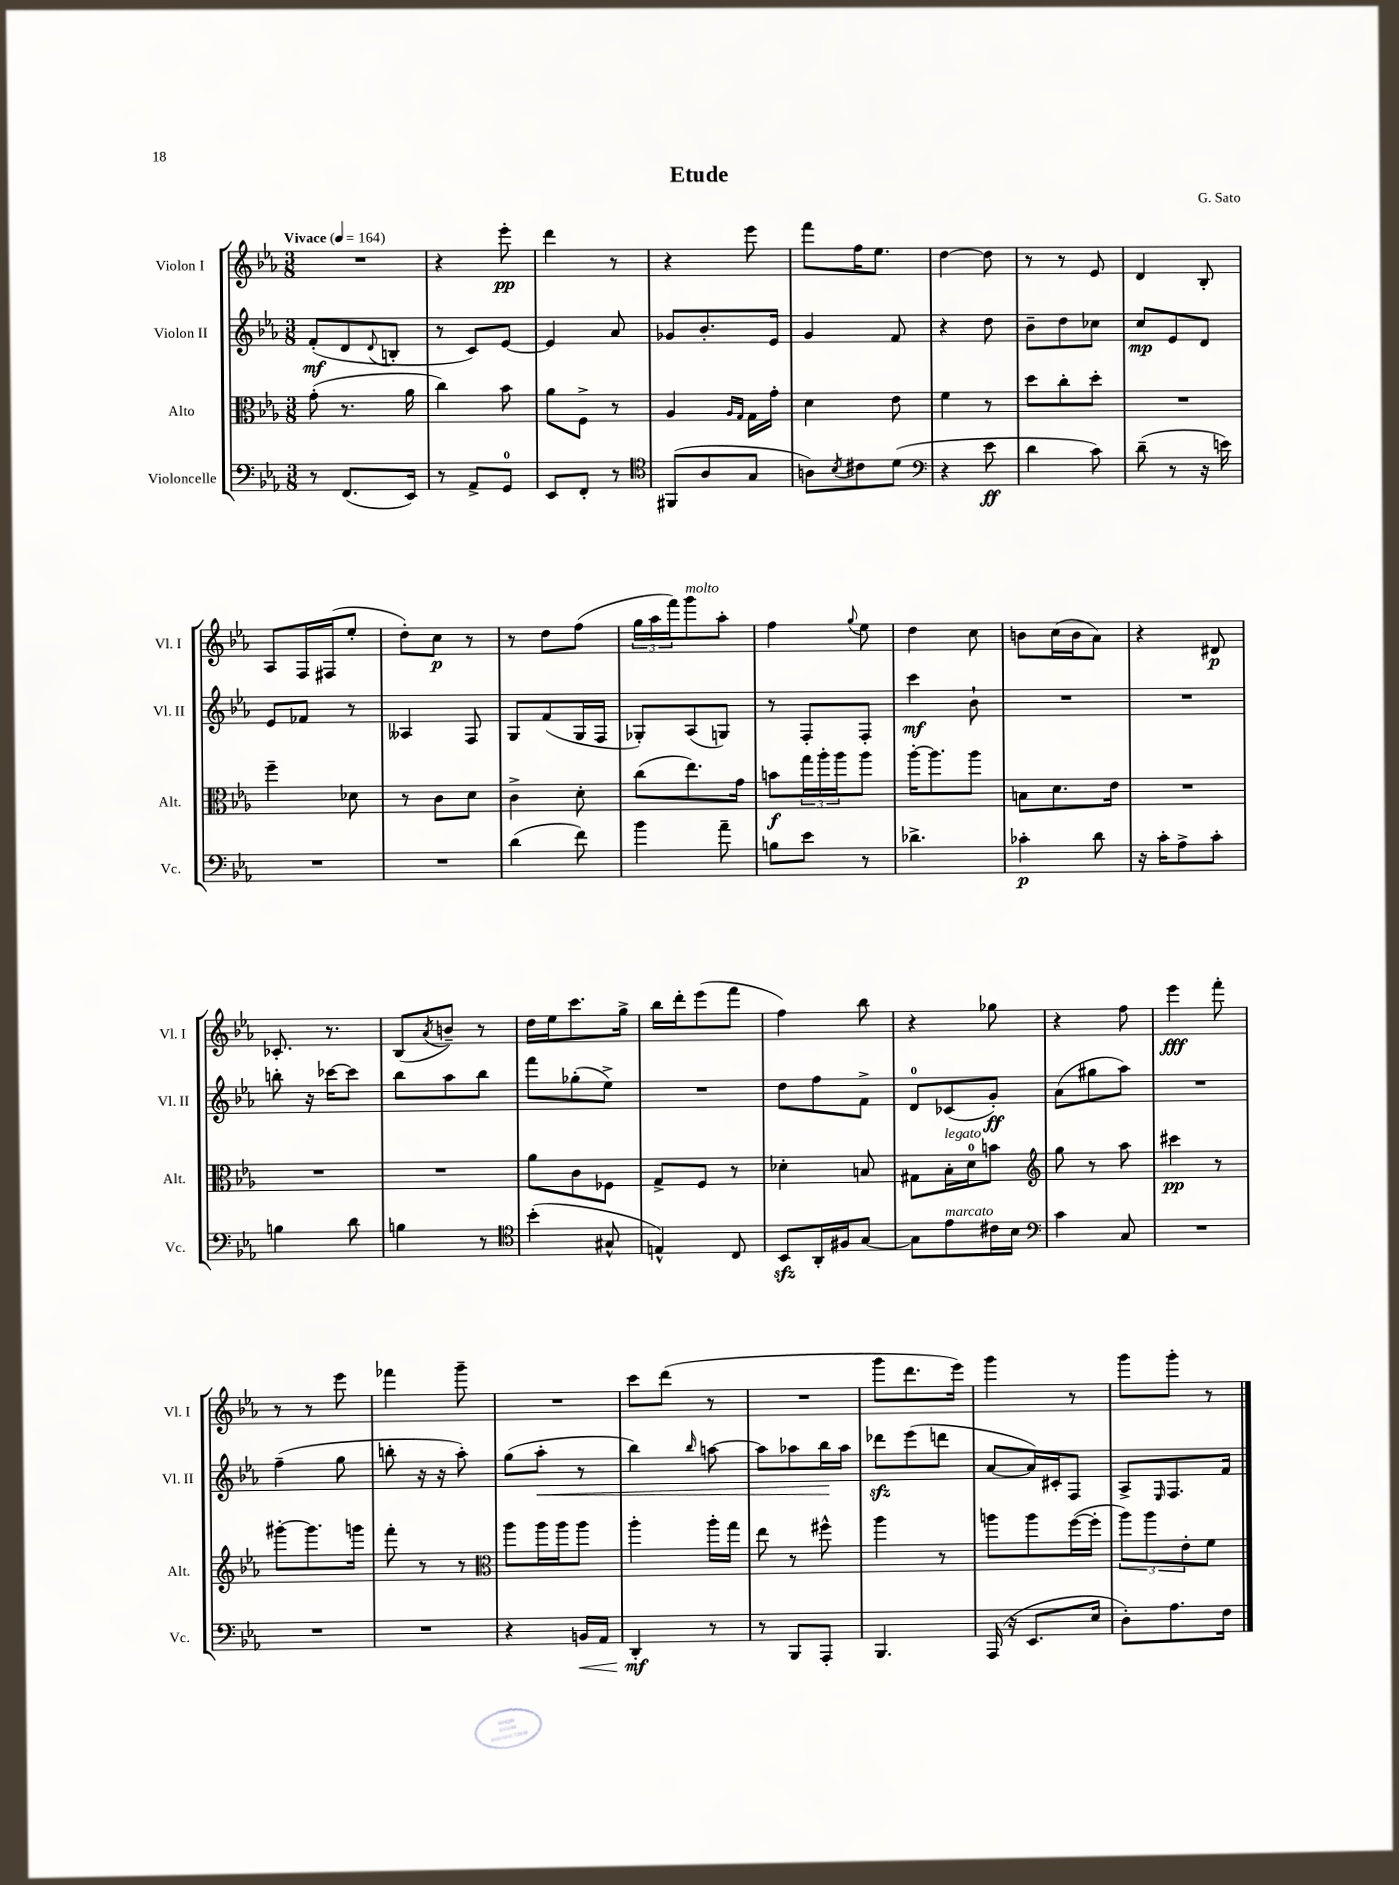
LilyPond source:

\header { title = "Etude" composer = "G. Sato" }
<<
\new StaffGroup <<
\new Staff = "s0" \with { instrumentName = "Violon I" shortInstrumentName = "Vl. I" } {
    \clef treble \key ees \major \numericTimeSignature \time 3/8 \tempo "Vivace" 4 = 164
    R4. |
    r4 ees'''8-.\pp |
    d'''4 r8 |
    r4 ees'''8 |
    f'''8 f''16 ees''8. |
    d''4~ d''8 |
    r8 r8 ees'8 |
    d'4 bes8-. |
    aes8 f16 fis16( ees''8-. |
    d''8-.) c''8\p r8 |
    r8 d''8 f''8( |
    \tuplet 3/2 { g''16 aes''16 f'''16) } g'''8^\markup { \italic "molto" } aes''8-. |
    f''4 \appoggiatura { g''8 } ees''8 |
    d''4 c''8 |
    b'8 c''16( b'16 aes'8) |
    r4 dis'8\p |
    ces'8.-. r8. |
    bes8( \acciaccatura { aes'8 } b'8--) r8 |
    d''16 ees''16 c'''8. g''16-> |
    bes''16 d'''16-. ees'''8( f'''8 |
    f''4) bes''8 |
    r4 ges''8 |
    r4 f''8 |
    ees'''4\fff f'''8-. |
    r8 r8 ees'''8 |
    fes'''4 g'''8-- |
    R4. |
    c'''8 d'''8( r8 |
    R4. |
    g'''8 d'''8. ees'''16) |
    g'''4 r8 |
    g'''8 g'''8-. r8 \bar "|." |
}
\new Staff = "s1" \with { instrumentName = "Violon II" shortInstrumentName = "Vl. II" } {
    \clef treble \key ees \major \numericTimeSignature \time 3/8
    f'8-.\mf( d'8 \appoggiatura { d'8 } b8-. |
    r8 c'8) ees'8~ |
    ees'4 aes'8 |
    ges'8 bes'8.-. ees'16 |
    g'4 f'8 |
    r4 d''8 |
    bes'8-- d''8 ces''8 |
    c''8\mp ees'8 d'8 |
    ees'8 fes'8 r8 |
    aeses4 f8 |
    g8 f'8( g16 f16 |
    ges8-.) aes8( g8) |
    r8 f8-. f8-. |
    c'''4\mf bes'8-! |
    R4. |
    R4. |
    b''8-. r16 ces'''16~ ces'''8 |
    bes''8 aes''8 bes''8 |
    f'''8 ges''8-.( ees''8->) |
    R4. |
    d''8 f''8 f'8-> |
    d'8-0 ces'8( g'8-.\ff) |
    aes'8( gis''8 aes''8) |
    R4. |
    f''4--( g''8 |
    b''8-. r16 r16 aes''8-.) |
    g''8( aes''8-.\< r8 |
    bes''4) \grace { bes''16 } a''8~ |
    a''8 aes''8 bes''16\! aes''16 |
    des'''8\sfz ees'''8( d'''8 |
    aes'8~ aes'16) cis'16-. f8 |
    aes8-> \grace { ees16 } f8. f'16 \bar "|." |
}
\new Staff = "s2" \with { instrumentName = "Alto" shortInstrumentName = "Alt." } {
    \clef alto \key ees \major \numericTimeSignature \time 3/8
    g'8-.( r8. aes'16 |
    c''4) bes'8 |
    aes'8 f8-> r8 |
    aes4 \grace { aes16 g16 } g16 g'16-. |
    d'4 ees'8 |
    f'4 r8 |
    d''8 c''8-. d''8-. |
    R4. |
    f''4-- des'8 |
    r8 c'8 d'8 |
    c'4-> d'8-. |
    c''8( ees''8.) g'16 |
    b'8\f \tuplet 3/2 { g''16 aes''16-. aes''16 } aes''8 |
    aes''16~-. aes''8. aes''8 |
    b8 d'8. ees'16 |
    R4. |
    R4. |
    R4. |
    aes'8 c'8 fes8 |
    g8-> f8 r8 |
    des'4-. b8 |
    gis8 bes16-.^\markup { \italic "legato" } d'16-0 b'8 |
    \clef treble g''8 r8 aes''8 |
    cis'''4\pp r8 |
    gis'''8~-. gis'''8. g'''16 |
    f'''8-. r8 r8 |
    \clef alto aes''8 aes''16 aes''16 aes''8 |
    aes''4-. aes''16-. g''16 |
    ees''8 r8 fis''8-^ |
    aes''4 r8 |
    a''8 a''8 f''16~( f''16-. |
    \tuplet 3/2 { aes''8) aes''8 ees'8-. } f'8 \bar "|." |
}
\new Staff = "s3" \with { instrumentName = "Violoncelle" shortInstrumentName = "Vc." } {
    \clef bass \key ees \major \numericTimeSignature \time 3/8
    r8 f,8.( ees,16) |
    r8 aes,8-> g,8-0 |
    ees,8 f,8-. r8 |
    \clef tenor fis,8( aes8 g8 |
    a8) \acciaccatura { bes8 } cis'8 d'8( |
    \clef bass r4 ees'8\ff |
    d'4 c'8) |
    d'8--( r8 r16 e'16) |
    R4. |
    R4. |
    d'4( f'8) |
    bes'4 aes'8-- |
    b8 ees'8 r8 |
    des'4.-> |
    ces'4-.\p d'8 |
    r16 c'16-. aes8-> c'8-. |
    b4 d'8 |
    b4 r8 |
    \clef tenor bes'4-.( gis8-^ |
    e4-^) c8 |
    bes,8\sfz aes,16-. fis16 g8~ |
    g8 ees'8^\markup { \italic "marcato" } cis'16 bes16 |
    \clef bass c'4 c8 |
    R4. |
    R4. |
    R4. |
    r4 b,16\< aes,16 |
    d,4-.\mf\! r8 |
    r8 bes,,8 aes,,8-. |
    bes,,4. |
    aes,,16( r16 ees,8. ees16 |
    d8-.) aes8. f16 \bar "|." |
}
>>
>>
\layout { \context { \Score \remove "Bar_number_engraver" } }
